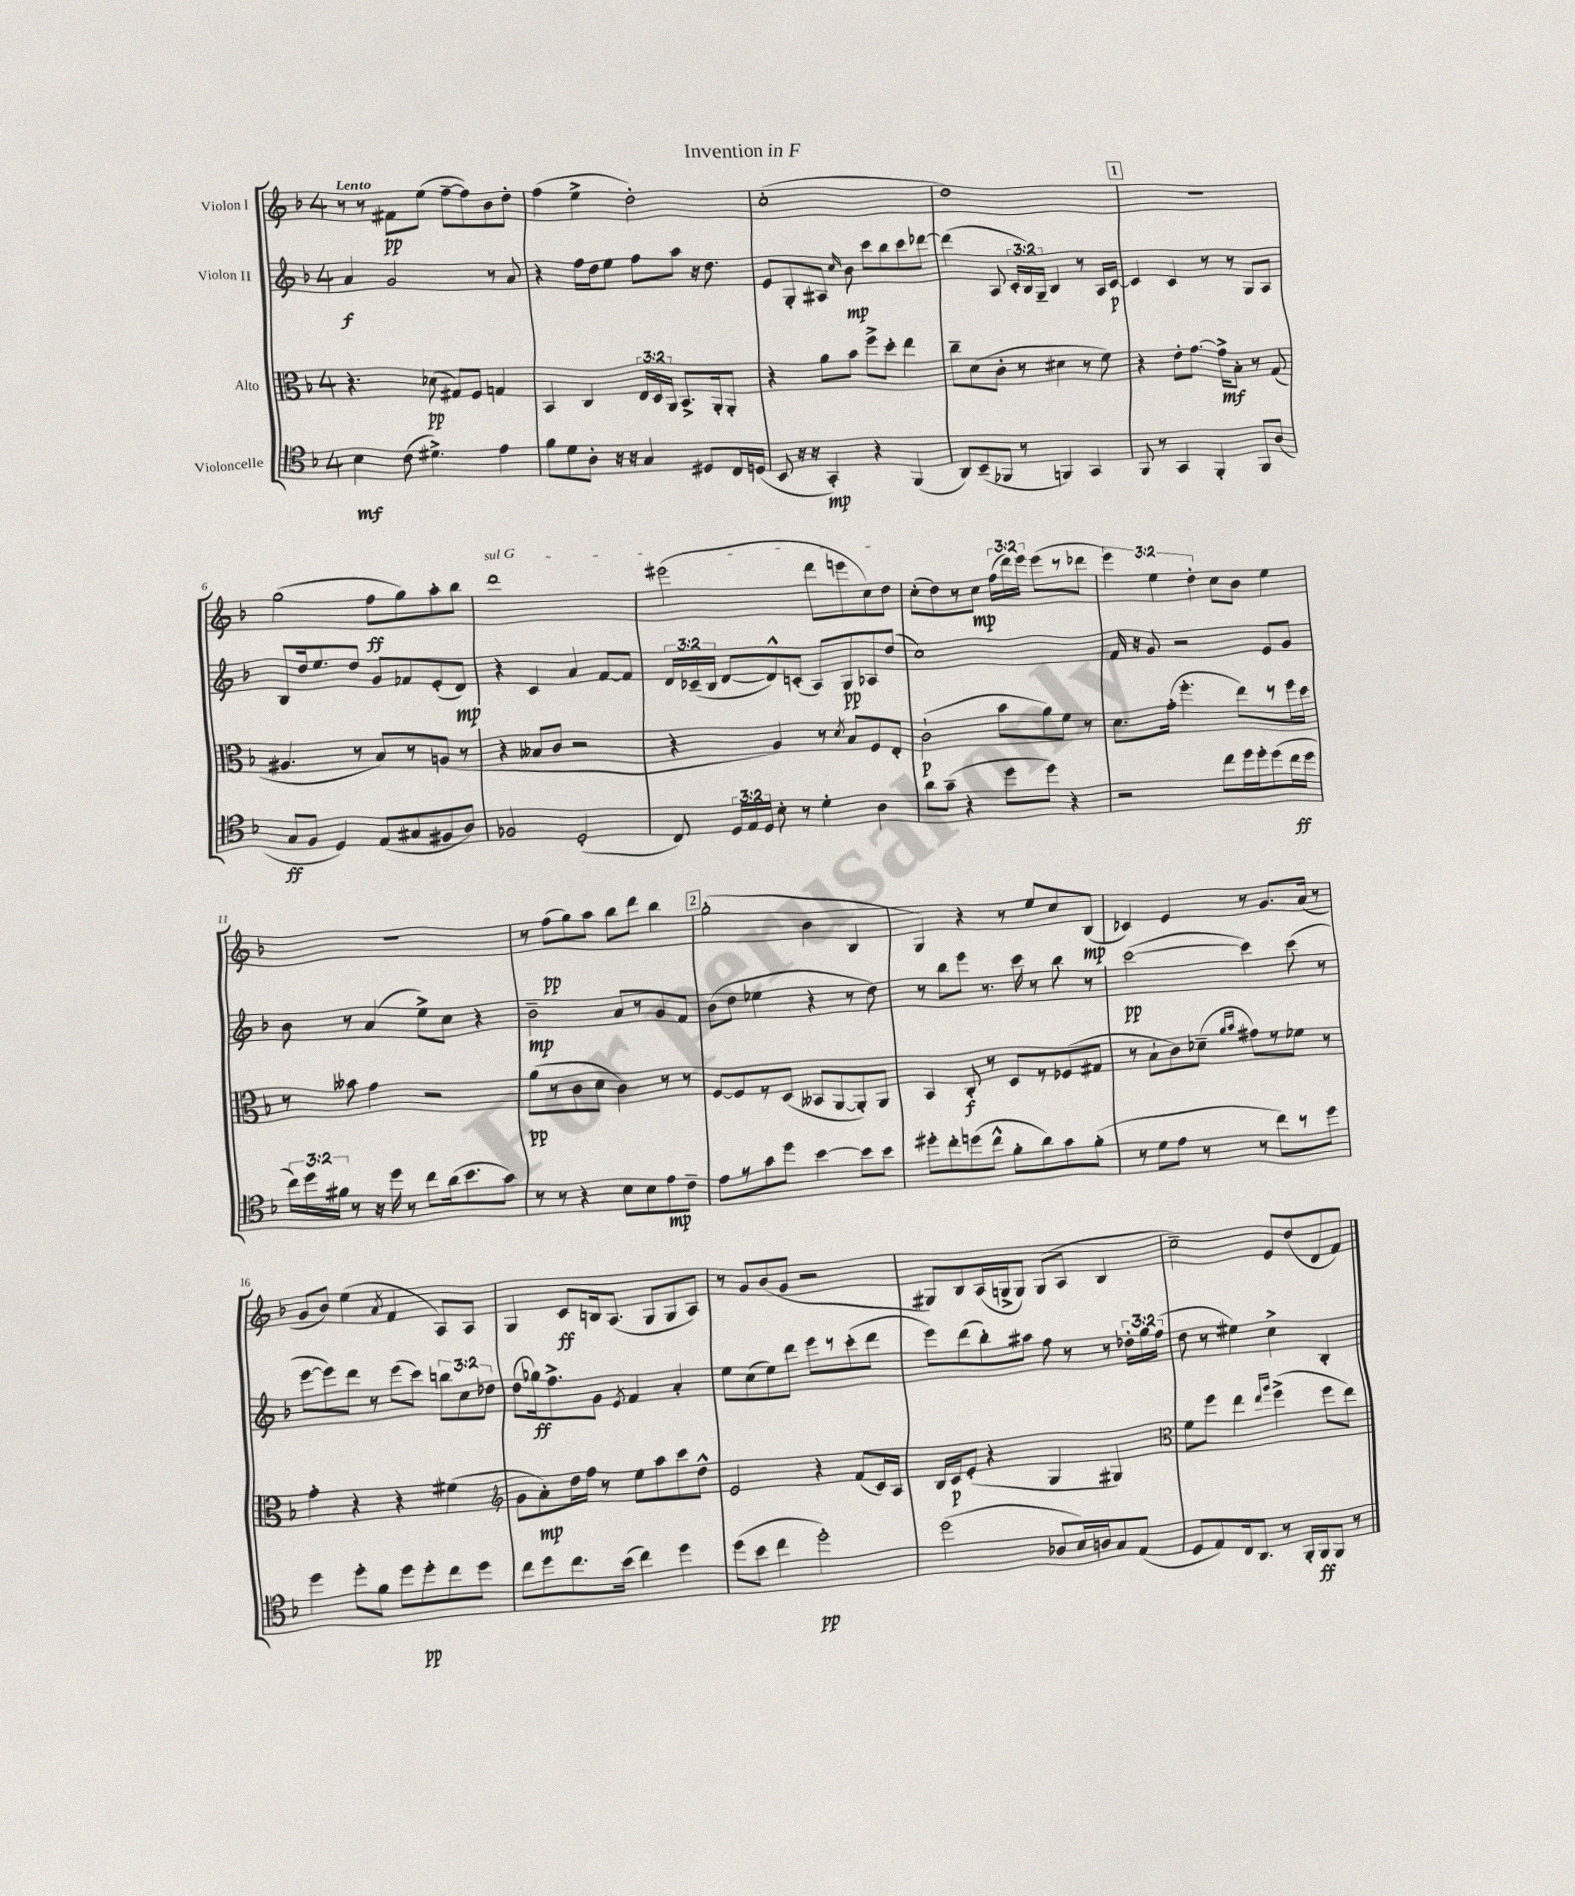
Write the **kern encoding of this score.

**kern	**kern	**kern	**kern
*staff4	*staff3	*staff2	*staff1
*clefC4	*clefC3	*clefG2	*clefG2
*k[b-]	*k[b-]	*k[b-]	*k[b-]
*M4/4	*M4/4	*M4/4	*M4/4
4B-\	4.r	4a/	8r
.	.	.	8r
(8c\	.	2g/	8f#\L
4.d#^\)	(8d-\	.	(8ee\J
.	8G#/L)	.	[8ff~\L
.	8F/J	.	8ff\])
4e\	4G/	8r	8b-\
.	.	8a/	8dd'\J
=	=	=	=
8f\L	4BB-/	4r	(4ff\
8d\	.	.	.
8A'\J	4C/	16ff\LL	4ee^\
.	.	16dd\J	.
16r	.	8ee\J	.
16r	.	.	.
4G/	24E/LL	8ff\L	2dd'\)
.	24D/	.	.
.	24AA/JJ	.	.
.	8.BB-^/L	8aa\J	.
8D#/L	.	16r	.
.	16AA'/k	8.dd\	.
16C/L	8AA'/J	.	.
(16D/JJ	.	.	.
=	=	=	=
8BB-/	4r	8e/L	(1cc'
16r	.	8G'/	.
16r	.	.	.
4GG'/)	8a\L	8A#/J	.
.	.	16qqcc/	.
.	8b-\J	8b-\	.
4r	8ff^\L	8ccc\L	.
.	8dd'\J	8bb-\	.
(4FF/	4ee\	8ccc\	.
.	.	[8ddd-\J	.
=	=	=	=
8AA/L)	8cc~\L	(4ddd-\]	1dd)
(8BB-~/	(8d\	.	.
8FF-/J	8c'\J	8A/	.
8r	8r	24c'/LL	.
.	.	24B-/)	.
.	.	24G~/JJ	.
4FF/)	4d#\	4B-/	.
4GG/	8r	8r	.
.	8f\)	16A/LL	.
.	.	[16c/JJ	.
=	=	=	=
8FF/	4r	4c/]	1r
8r	.	.	.
4GG/	8e'\L	4c/	.
.	[8.g\J	.	.
4FF'/	.	8r	.
.	16g^\]LK	.	.
.	8B-'\J	8r	.
8FF/L	8r	8G/L	.
(8A/J	(8G/	8A/J	.
=	=	=	=
8G/L	4.A#/	8B-/L	(2gg\
8F/J	.	16dd/k	.
.	.	8.ee/	.
4D/)	.	.	.
.	8r	8dd/J	.
(8E/L	8B-/L)	8g/L	8ff\L
8G#/	8r	8f-/	8gg\)
8F#/	(8A/J	(8e'/	8aa'\
8A/J)	8r	8d/J)	8bb-\J
=	=	=	=
2F-/	4r	4r	1ddd
.	8B--/L	4c/	.
.	8c/J	.	.
(2D'/	2r	4a/	.
.	.	[8f/L	.
.	.	8f/]J	.
=	=	=	=
8C/)	4r	24d/LL	(2eee#\
.	.	(24c-~/	.
.	.	24B-/JJ	.
24D/LL	.	[8d/L	.
24E/	.	.	.
24D/JJ	.	.	.
8B-'\	4A/)	8d^^/])	.
8r	.	(8c'/J	.
4d'\	8r	8A/L)	8ddd\L
.	8qd/	.	.
.	8B-/L	8G/	8eee\
4A\	8F/	8A-/	8cc\)
.	8E'/J	(8dd/J	8dd\J
=	=	=	=
8a\L	(2c`\	1cc)	(8cc'\L
(8g~\J	.	.	8dd\)
4r	.	.	8r
.	.	.	8cc\J
8dd\L	8b-\L	.	(24ff\LL
.	.	.	24ddd\)
.	.	.	24eee\JJ
8dd\J)	8a\)	.	(8eee\L
4r	8f\J	.	8r
.	8r	.	8ddd-\J
=	=	=	=
2r	8.d\L	16f/	6eee\)
.	.	16r	.
.	.	8g/	.
.	.	.	6ee\
.	(16g'\Jk	.	.
.	4.ff'\	2r	.
.	.	.	6dd'\
8cc\L	.	.	8cc\L
16dd\L	8ee\L)	.	8b-\J
16dd'\J	.	.	.
(8dd\	8r	8e/L	4ee\
16cc\L	16ff\L	8g/J	.
16dd\JJ	16dd\JJ	.	.
=	=	=	=
24cc\LL)	8r	8b-\	1r
24dd\	.	.	.
24f#\JJ	.	.	.
8r	8b--\	8r	.
16r	4g\	(4a/	.
16dd\	.	.	.
8r	.	.	.
8cc\L	2r	8ee^\L)	.
(16a\k	.	8cc\J	.
8.b-\	.	.	.
.	.	4r	.
8g\J)	.	.	.
=	=	=	=
8r	(8a\L	2b-~\	8r
8r	8r	.	(8ff\L
4r	8c\	.	8gg\)
.	8d\J	.	8aa\J
8B-\L	4c\)	8a/L	8bb-\L
8B-\	.	8r	8ddd\J
8e\	8r	8g/	4bb-\
8c~\J	8r	8f/J	.
=	=	=	=
8e\L	[8F/L	(8b-\L	(2gg'\
8r	8F/]	8dd\J	.
8g\	8r	4ee-\	.
8dd\J	(8D/J	.	.
[4b-\	8BB--/L	4r	4b-\
.	[8AA/	.	.
8b-\]L	8AA'/])	8r	4B-/
8b-\J	8AA/J	8dd\)	.
=	=	=	=
8dd#'\L	4BB-/	8r	4G/)
8cc'\	.	8bb-\L	.
(8dd\	8C'/	8eee\J	4r
8cc^^\J	8r	8.r	.
8f'\L	8D/L	.	8r
.	.	16ccc\	.
8a\)	8r	8r	8ee/L
8g\	(8F-/	8bb-\	8cc/
(8f'\J	8G#/J	8r	(8B-/J
=	=	=	=
8r	8r	([2ccc\	4c-/)
8d\L	8B-`\L	.	.
8e\J	8c\)	.	4e/
8r	(8d-~\J	.	.
.	16qqa/LL	.	.
.	16qqb-/JJ	.	.
8r	8g#\L)	4ccc\])	8r
8cc\L)	8r	.	8.g/L
8r	8f-\J	(8ccc\	.
.	.	.	(16a/Jk
8dd\J	8r	8r	8r
=	=	=	=
4dd\	4g'\	[8eee\L	8g/L
.	.	8eee\])	8b-/J)
8dd'\L	4r	8ddd\J	(4ee\
8f\J	.	8r	.
.	.	.	8qa/
8dd\L	4r	(8eee\L	4f/
8dd'\	.	8ccc\J)	.
8cc\	(4f#\	12bb\L	8A/L)
.	.	12cc\	.
8dd\J	.	.	8A/J
.	.	12dd-\J	.
=	=	=	=
*	*clefG2	*	*
8cc\L	8g\L	(8dd\L	4G/
8dd\	8a'\)	16gg-\k)	.
.	.	8.ff^\	.
8.cc\	16dd\L	.	8c/L
.	16ff\JJ	.	.
.	8r	8g\J	16B/k
(16b-\Jk	.	.	(8.A/J
.	.	8qe/	.
4cc\)	8ee\L	4f/	.
.	8aa\	.	8G/L
4dd\	8ccc\	4a'/	8G/
.	8dd^^\J	.	8A/J)
=	=	=	=
(8dd\L	2e/	8ee\L	8r
8b-\J	.	(8cc\	8g/L
4cc\	.	8ee\)	(8b-/
.	.	8ddd\J	8g/J
2dd'\)	4r	8eee\L	2r
.	.	8r	.
.	(8f/L	(8ccc'\	.
.	16c/L)	8ddd\J	.
.	16A/JJ	.	.
=	=	=	=
(2dd\	16B-/LL	8eee\L)	8G#/L)
.	16c/J	.	.
.	(8e'/J	(8ddd\	8B-/
.	4r	8bb-'\)	(16A/L
.	.	.	16G^/J
.	.	8aa#\J	8G/J)
8A-/L	4G/	8ff\	(8G/L
16B-/L)	.	8r	8A/J
16A/J	.	.	.
8G/	4G#/)	8r	4B-/
(8E/J	.	24dd-'\LL	.
.	.	24gg\	.
.	.	(24ff\JJ	.
=	=	=	=
*	*clefC3	*	*
8D/L	8f\L	8dd\	2cc~\)
8E/)	8ff\J	8r	.
16C/k	4ee\	4ee#\)	.
8.AA/J	.	.	.
.	16qqee/LL	.	.
.	16qqaa/JJ	.	.
8r	(4ff^\	4cc^\	8e/L
16FF'/LL	.	.	(8dd/
16FF/J	.	.	.
8FF/J	8ff\L	4B-'/	8d/
8r	8ee\J)	.	8f/J)
==	==	==	==
*-	*-	*-	*-
